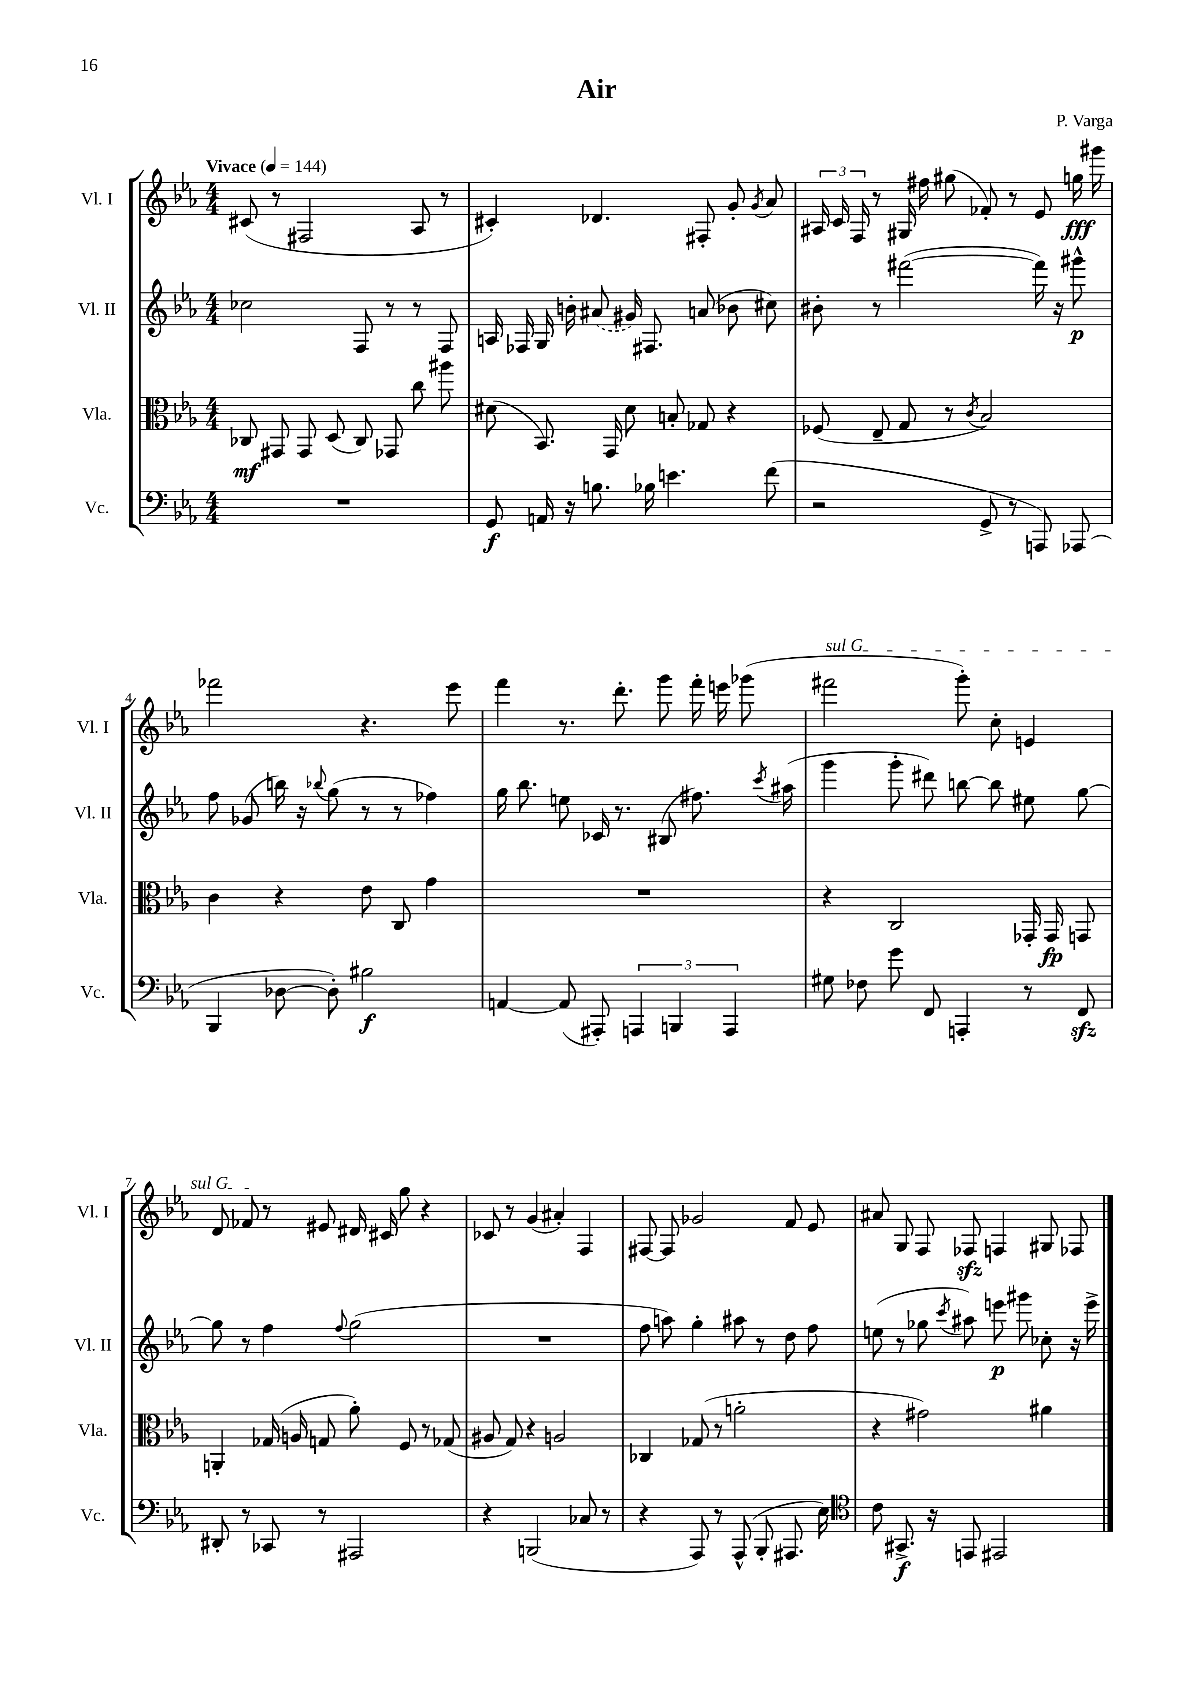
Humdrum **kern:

**kern	**dynam	**kern	**dynam	**kern	**dynam	**kern	**dynam
*part4	*part4	*part3	*part3	*part2	*part2	*part1	*part1
*staff4	*staff4	*staff3	*staff3	*staff2	*staff2	*staff1	*staff1
*I"Vc.	*	*I"Vla.	*	*I"Vl. II	*	*I"Vl. I	*
*I'Vc.	*	*I'Vla.	*	*I'Vl. II	*	*I'Vl. I	*
*clefF4	*	*clefC3	*	*clefG2	*	*clefG2	*
*k[b-e-a-]	*	*k[b-e-a-]	*	*k[b-e-a-]	*	*k[b-e-a-]	*
*M4/4	*	*M4/4	*	*M4/4	*	*M4/4	*
*MM144	*	*MM144	*	*MM144	*	*MM144	*
=1	=1	=1	=1	=1	=1	=1	=1
!	!	!	!	!	!	!LO:TX:a:B:t=Vivace	!
1r	.	8C-X/	mf	2cc-X\	.	(8c#X/	.
.	.	8GG#X/	.	.	.	8r	.
.	.	8GG#/	.	.	.	2F#X/	.
.	.	(8D/	.	.	.	.	.
.	.	8C-/)	.	8F/	.	.	.
.	.	8GG-X/	.	8r	.	.	.
.	.	8cc\	.	8r	.	8A-/	.
.	.	8aa#X\	.	8F/	.	8r	.
=2	=2	=2	=2	=2	=2	=2	=2
8GG/	f	(8d#X\	.	16An/	.	4c#X'/)	.
.	.	.	.	16F-X/	.	.	.
16AAn/	.	8.BB-/)	.	16G/	.	.	.
16r	.	.	.	16bn'\	.	.	.
8.Bn\	.	.	.	(8a#X/	.	4.d-X/	.
.	.	16GG/	.	.	.	.	.
.	.	8d#\	.	16g#X/)	.	.	.
16B-X\	.	.	.	8.F#X/	.	.	.
4.en\	.	8Bn'/	.	.	.	.	.
.	.	8G-X/	.	(8an/	.	8F#X'/	.
.	.	4r	.	8b-X\	.	8g'/	.
.	.	.	.	.	.	8qg/	.
(8f\	.	.	.	8cc#X\)	.	8a-/	.
=3	=3	=3	=3	=3	=3	=3	=3
2r	.	(8F-X/	.	8b#X'\	.	24A#X/	.
.	.	.	.	.	.	24c/	.
.	.	.	.	.	.	24F/	.
.	.	8E-~/	.	8r	.	8r	.
.	.	8G/	.	([2fff#X\	.	16G#X/	.
.	.	.	.	.	.	16ff#X\	.
.	.	8r	.	.	.	(8gg#X\	.
.	.	8qc/	.	.	.	.	.
8GG^/	.	2B-/)	.	.	.	8f-X'/)	.
8r	.	.	.	.	.	8r	.
8AAAn/)	.	.	.	16fff#\])	.	8e-/	.
.	.	.	.	16r	.	.	.
(8AAA-X/	.	.	.	8ggg#X^^\	p	16ggn\	fff
.	.	.	.	.	.	16ggg#X\	.
!!LO:LB:g=z
=4	=4	=4	=4	=4	=4	=4	=4
4BBB-/	.	4c\	.	8ff\	.	2fff-X\	.
.	.	.	.	(8g-X/	.	.	.
[8D-X\	.	4r	.	16bbn\)	.	.	.
.	.	.	.	16r	.	.	.
.	.	.	.	8qqbb-X/	.	.	.
8D-'\])	.	.	.	(8gg\	.	.	.
2B#X\	f	8e-\	.	8r	.	4.r	.
.	.	8C/	.	8r	.	.	.
.	.	4g\	.	4ff-X\)	.	.	.
.	.	.	.	.	.	8eee-\	.
=5	=5	=5	=5	=5	=5	=5	=5
[4AAn/	.	1r	.	16gg\	.	4fff\	.
.	.	.	.	8.bb-\	.	.	.
(8AA/]	.	.	.	8een\	.	8.r	.
8AAA#X'/)	.	.	.	16c-X/	.	.	.
.	.	.	.	8.r	.	8.ddd'\	.
6AAAn/	.	.	.	.	.	.	.
.	.	.	.	(8B#X/	.	8ggg\	.
6BBBn/	.	.	.	.	.	.	.
.	.	.	.	8.ff#X\)	.	16fff'\	.
.	.	.	.	.	.	16eeen\	.
6AAA/	.	.	.	.	.	.	.
.	.	.	.	.	.	(8ggg-X\	.
.	.	.	.	8qccc/	.	.	.
.	.	.	.	(16aa#X\	.	.	.
=6	=6	=6	=6	=6	=6	=6	=6
!	!	!	!	!	!	!LO:TX:a:i:t=sul G	!
8G#X\	.	4r	.	4ggg\	.	2fff#X\	.
8F-X\	.	.	.	.	.	.	.
8g\	.	2C/	.	8ggg'\	.	.	.
8FF/	.	.	.	8ddd#X\)	.	.	.
4AAAn'/	.	.	.	[8bbn\	.	8ggg'\)	.
.	.	.	.	8bb\]	.	8cc'\	.
8r	.	16GG-X'/	.	8ee#X\	.	4en/	.
.	.	16GG-/	fp	.	.	.	.
8FFzz/	.	8GGn/	.	[8gg\	.	.	.
!!LO:LB:g=z
=7	=7	=7	=7	=7	=7	=7	=7
8DD#X'/	.	4AAn'/	.	8gg\]	.	8d/	.
8r	.	.	.	8r	.	8f-X/	.
8CC-X/	.	(16G-X/	.	4ff\	.	8r	.
.	.	16An/	.	.	.	.	.
8r	.	8Gn/	.	.	.	8e#X/	.
.	.	.	.	8qqff/	.	.	.
2AAA#X/	.	8a-'\)	.	(2gg\	.	16d#X/	.
.	.	.	.	.	.	16c#X/	.
.	.	8F/	.	.	.	8gg\	.
.	.	8r	.	.	.	4r	.
.	.	(8G-X/	.	.	.	.	.
=8	=8	=8	=8	=8	=8	=8	=8
4r	.	8A#X/	.	1r	.	8c-X/	.
.	.	8G/)	.	.	.	8r	.
(2BBBn/	.	4r	.	.	.	(4g/	.
.	.	2An/	.	.	.	4a#X'/)	.
8C-X/	.	.	.	.	.	4F/	.
8r	.	.	.	.	.	.	.
=9	=9	=9	=9	=9	=9	=9	=9
4r	.	4C-X/	.	8ff\	.	[8F#X/	.
.	.	.	.	8aan\)	.	8F#/]	.
8AAA-/)	.	(8G-X/	.	4gg'\	.	2g-X/	.
8r	.	8r	.	.	.	.	.
(8AAA-^^/	.	2an'\	.	8aa#X\	.	.	.
8BBB-'/	.	.	.	8r	.	.	.
8.AAA#X/	.	.	.	8dd\	.	8f/	.
.	.	.	.	8ff\	.	8e-/	.
16E-\)	.	.	.	.	.	.	.
=10	=10	=10	=10	=10	=10	=10	=10
*clefC4	*	*	*	*	*	*	*
8c\	.	4r	.	(8een\	.	8a#X/	.
8.GG#X^/	f	.	.	8r	.	8G/	.
.	.	2g#X\)	.	8gg-X\	.	8F/	.
16r	.	.	.	.	.	.	.
.	.	.	.	8qccc/	.	.	.
8EEn/	.	.	.	8aa#X\)	.	8F-Xzz/	.
2EE#X/	.	.	.	8eeen\	p	4Fn/	.
.	.	.	.	8ggg#X\	.	.	.
.	.	4a#X\	.	8cc-X'\	.	8G#X/	.
.	.	.	.	16r	.	8F-X/	.
.	.	.	.	16eee^\	.	.	.
==	==	==	==	==	==	==	==
*-	*-	*-	*-	*-	*-	*-	*-
